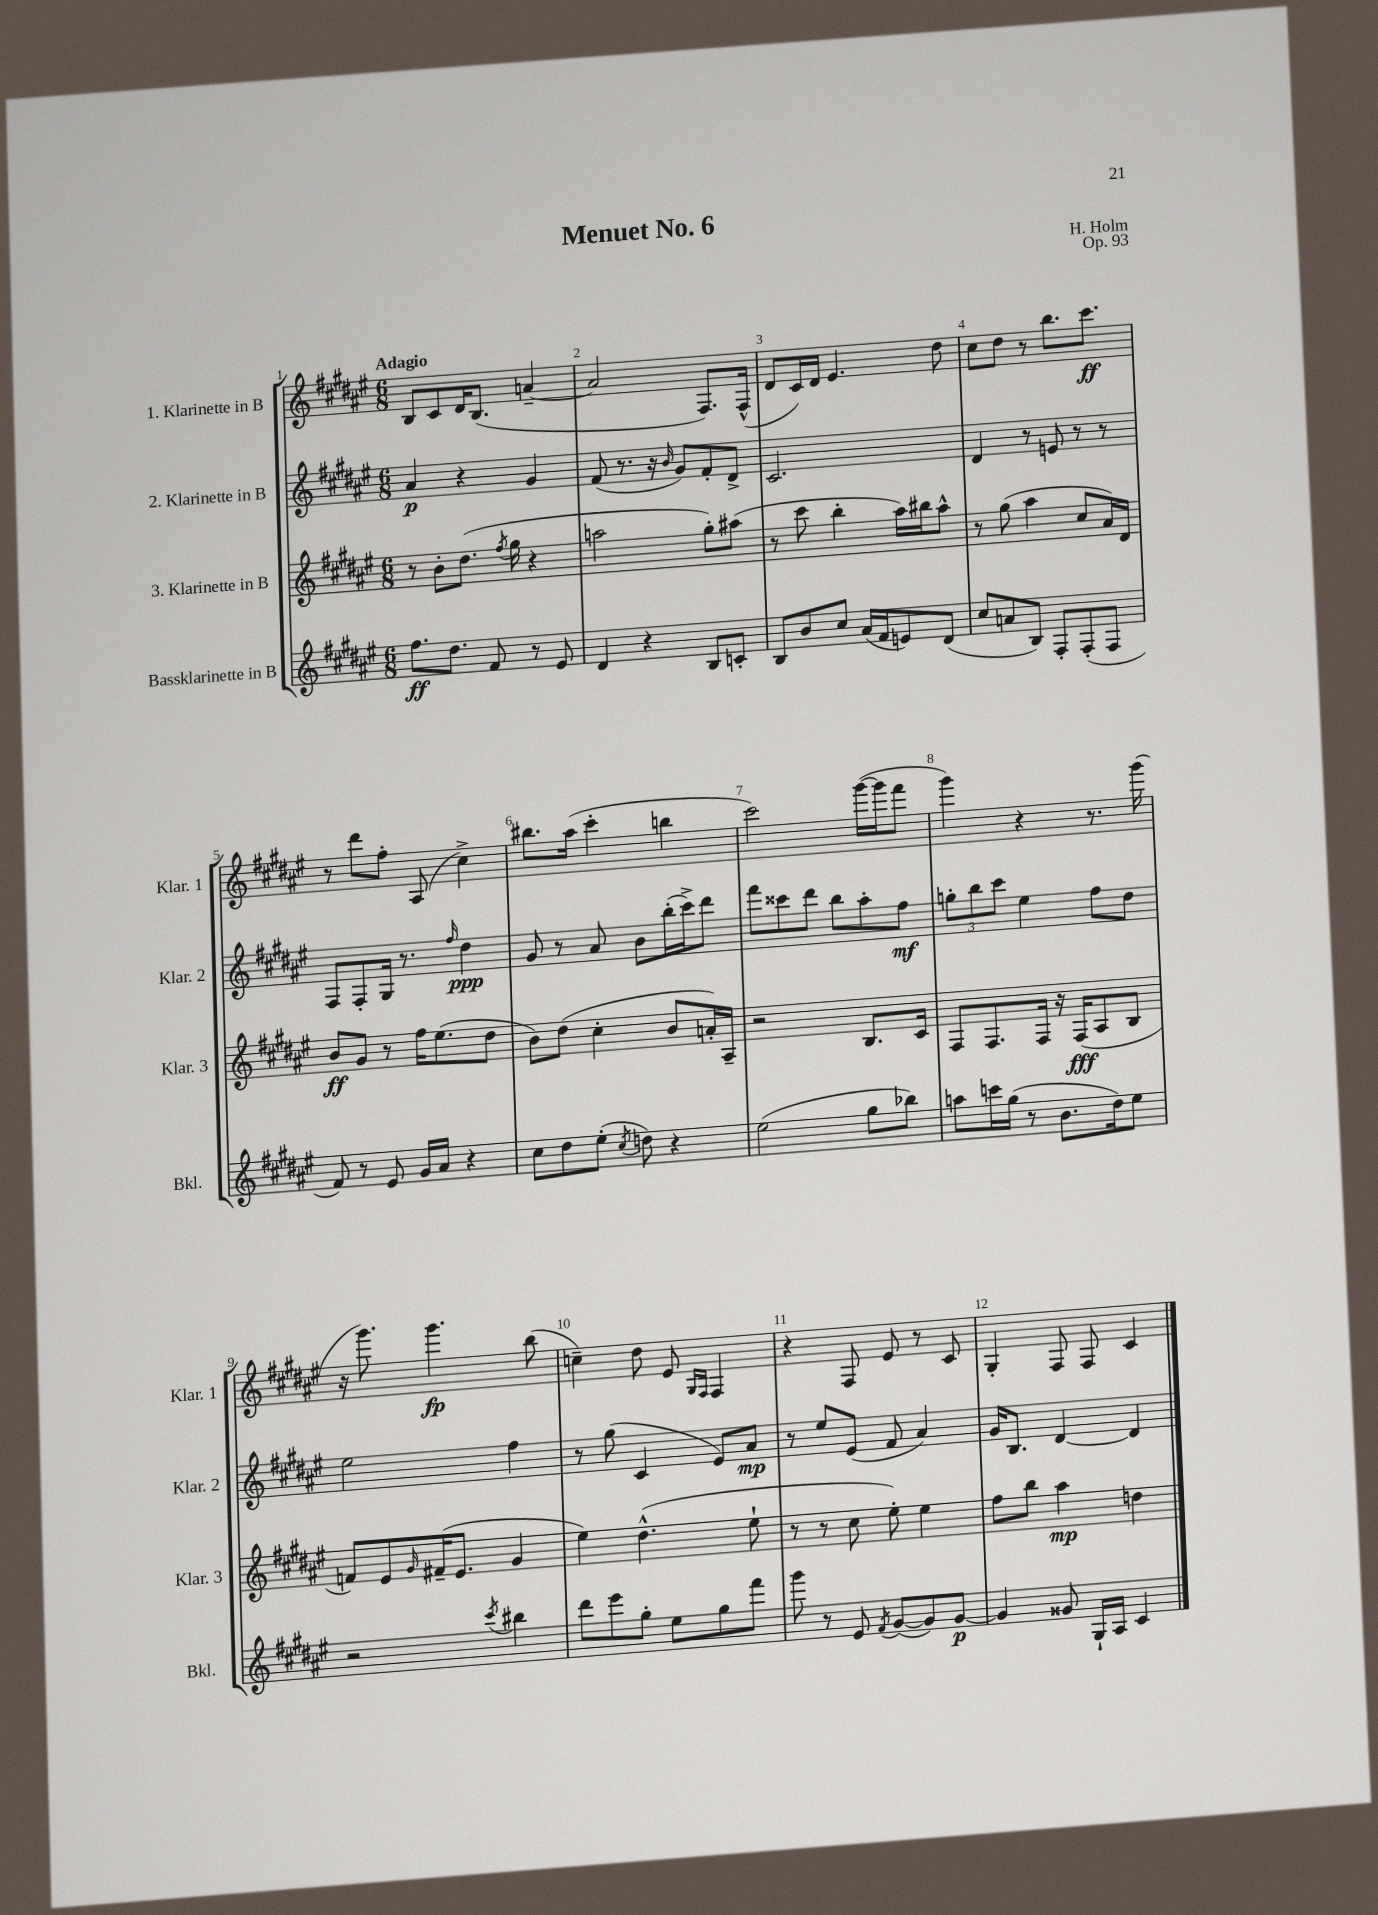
\header { title = "Menuet No. 6" composer = "H. Holm" opus = "Op. 93" }
<<
\new StaffGroup <<
\new Staff = "s0" \with { instrumentName = "1. Klarinette in B" shortInstrumentName = "Klar. 1" } {
    \clef treble \key fis \major \numericTimeSignature \time 6/8 \tempo "Adagio"
    b8 cis'8 dis'16 b8.( a'4~-- |
    a'2 fis8.) fis16-^( |
    dis'8 cis'16) dis'16 eis'4. dis''8 |
    cis''8 dis''8 r8 b''8. cis'''8.\ff |
    r8 dis'''8 fis''8-. ais8( cis''4->) |
    bis''8. ais''16( cis'''4-. b''4 |
    cis'''2) gis'''16~( gis'''16 fis'''8 |
    gis'''4) r4 r8. gis'''16( |
    r16 gis'''8.) gis'''4.\fp b''8( |
    c''4--) dis''8 eis'8 \grace { gis16 fis16 } fis4 |
    r4 fis8 eis'8 r8 cis'8 |
    gis4-. fis8 fis8 cis'4 \bar "|." |
}
\new Staff = "s1" \with { instrumentName = "2. Klarinette in B" shortInstrumentName = "Klar. 2" } {
    \clef treble \key fis \major \numericTimeSignature \time 6/8
    ais'4\p r4 gis'4 |
    fis'8( r8. r16 \grace { b'16 } gis'8) fis'8-. dis'8-> |
    cis'2. |
    dis'4 r8 e'8 r8 r8 |
    fis8 fis8-. gis16 r8. \grace { fis''16 } dis''4\ppp |
    gis'8 r8 ais'8 b'8 b''16-.( cis'''16->) dis'''8 |
    fis'''8 cisis'''8 dis'''8 b''8 ais''8-. fis''8\mf |
    \tuplet 3/2 { g''8-. b''8 cis'''8 } eis''4 fis''8 dis''8 |
    eis''2 fis''4 |
    r8 gis''8( cis'4 eis'8) ais'8\mp |
    r8 eis''8 eis'8( fis'8 ais'4) |
    gis'16 b8. dis'4~ dis'4 \bar "|." |
}
\new Staff = "s2" \with { instrumentName = "3. Klarinette in B" shortInstrumentName = "Klar. 3" } {
    \clef treble \key fis \major \numericTimeSignature \time 6/8
    r8 b'8-. dis''8.( \acciaccatura { fis''8 } gis''16 r4 |
    a''2 gis''8-.) ais''8( |
    r8 cis'''8 b''4-. ais''16) bis''16 ais''8-^ |
    r8 gis''8( ais''4 cis''8 ais'16) dis'16 |
    b'8\ff gis'8 r8 fis''16 eis''8.( dis''8 |
    b'8) dis''8( cis''4-. b'8 a'16-.) ais16-- |
    r2 b8. cis'16 |
    fis8 fis8. fis16 r16 fis16\fff( ais8 b8 |
    f'8) eis'8 \grace { gis'16 } fis'16--( eis'8. gis'4 |
    eis''4) dis''4.-^( eis''8-! |
    r8 r8 cis''8 eis''8-.) eis''4 |
    fis''8 b''8 ais''4\mp d''4 \bar "|." |
}
\new Staff = "s3" \with { instrumentName = "Bassklarinette in B" shortInstrumentName = "Bkl." } {
    \clef treble \key fis \major \numericTimeSignature \time 6/8
    fis''8.\ff dis''8. fis'8 r8 eis'8 |
    dis'4 r4 b8 c'8-. |
    b8 b'8 cis''8 ais'16( fis'16 e'8) dis'8( |
    cis''8 a'8 b8) fis8-. fis8-.( fis8 |
    fis'8) r8 eis'8 gis'16 ais'16 r4 |
    cis''8 dis''8 eis''8-.( \acciaccatura { cis''8 } d''8) r4 |
    eis''2( gis''8 bes''8) |
    a''8 c'''16 gis''16( r8 b'8. dis''16) eis''8 |
    r2 \acciaccatura { cis'''8 } bis''4 |
    dis'''8 eis'''8 gis''8-. eis''8 gis''8 fis'''8 |
    gis'''8 r8 eis'8 \acciaccatura { fis'8 } gis'8~( gis'8) gis'8~\p |
    gis'4 gisis'8 gis16-! ais16 cis'4 \bar "|." |
}
>>
>>
\layout { \context { \Score \override BarNumber.break-visibility = ##(#f #t #t) barNumberVisibility = #all-bar-numbers-visible } }
